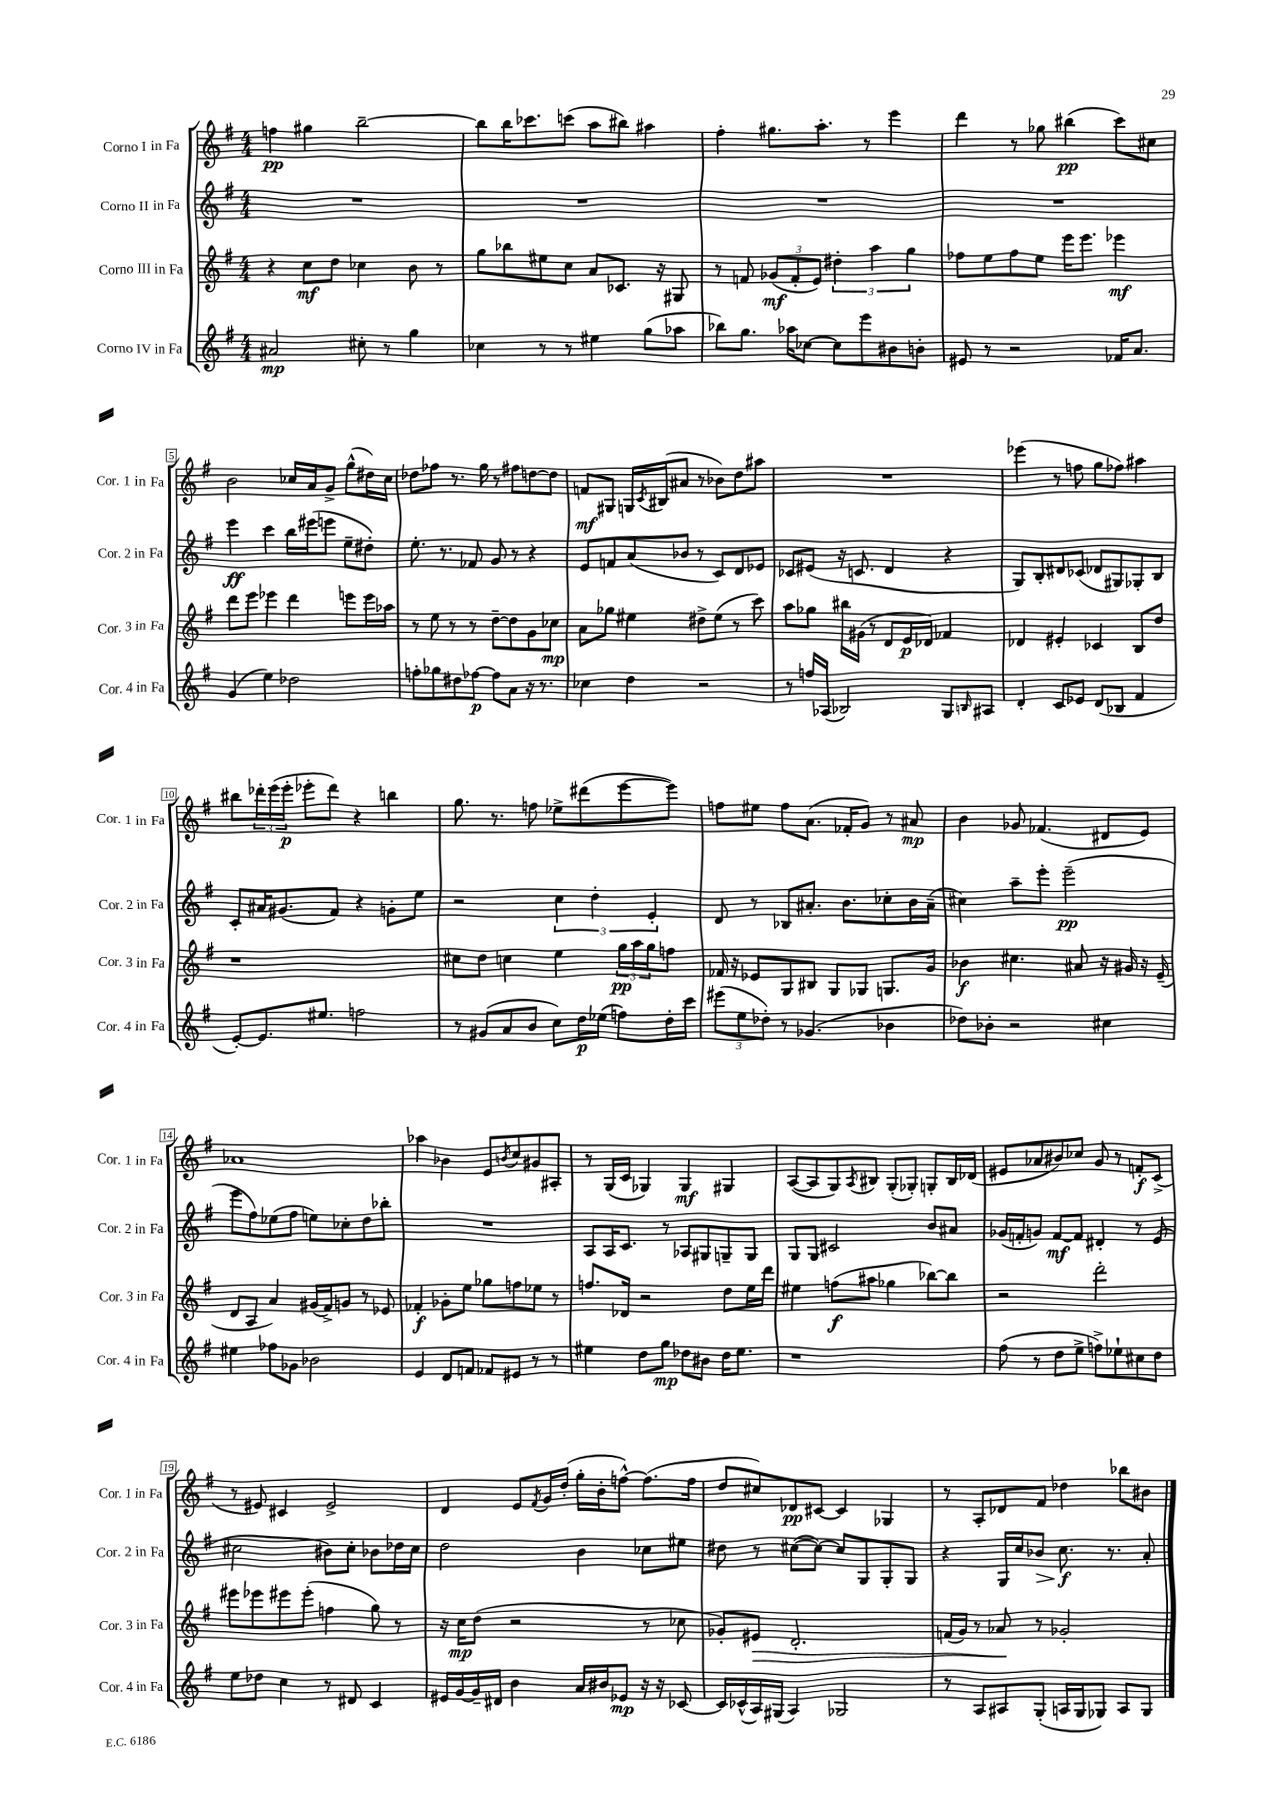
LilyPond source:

<<
\new StaffGroup <<
\new Staff = "s0" \with { instrumentName = "Corno I in Fa" shortInstrumentName = "Cor. 1 in Fa" } {
    \clef treble \key g \major \numericTimeSignature \time 4/4
    f''4\pp gis''4 b''2~-- |
    b''8 b''16 ces'''8. c'''8( a''8 bis''8) ais''4 |
    fis''4-. gis''8. a''8.-. r8 e'''4 |
    d'''4 r8 ges''8 bis''4\pp( c'''8) cis''8 |
    b'2 ces''16 a'16 g'8-> g''8-^( dis''16) ces''16 |
    des''8 fes''8 r8. g''16 r8 fis''8 d''8~ d''8 |
    f'8\mf gis8 g16 \acciaccatura { c'8 } bis16( ais'8 r8 bes'8) d''8 ais''8 |
    R1 |
    ees'''4( r8 f''8 g''8 fes''8) ais''4 |
    bis''8 \tuplet 3/2 { des'''16-. e'''16( e'''16-.\p } ees'''8-. des'''8) r4 b''4 |
    g''8. r8. f''8 ees''8-> dis'''8( e'''8~ e'''8) |
    f''8 eis''8 f''8 a'8.( fes'16-. g'8) r8 ais'8\mp |
    b'4 ges'8 fes'4.( dis'8 e'8) |
    aes'1 |
    aes''4 bes'4 e'8 \acciaccatura { b'8 } c''8 gis'8 ais8-. |
    r8 g16( c'16 ges4) ges4\mf gis4 |
    a8~( a8 g8) \acciaccatura { a8 } bis8 g8-.( ges8-.) g8-. bis16 des'16( |
    eis'8 aes'8 bis'8) ces''8 g'8 r8 f'8-.\f c'8->( |
    r8 eis'8) cis'4 eis'2-> |
    d'4 e'8 \acciaccatura { fis'8 } g'16 d''16-.( g''16-. b'16-. f''8~-^) f''8.( f''16 |
    d''8 cis''8) des'8\pp cis'8~ cis'4 ges4 |
    r8 a8-. des'8 fis'8 des''4 bes''8 bis'8 \bar "|." |
}
\new Staff = "s1" \with { instrumentName = "Corno II in Fa" shortInstrumentName = "Cor. 2 in Fa" } {
    \clef treble \key g \major \numericTimeSignature \time 4/4
    R1 |
    R1 |
    R1 |
    R1 |
    e'''4\ff c'''4 b''16 eis'''16( e'''8 e''8-- dis''8-.) |
    e''8.-. r8. fes'8 g'8 r8 r4 |
    e'8 f'8 a'8( bes'8 r8 c'8) d'8 ees'8 |
    ces'8 eis'8( r16 c'8. d'4 r4 |
    g8) b8-. dis'8 ces'8( des'8 gis8) ges8-. b8 |
    c'8-. ais'16 gis'8.( fis'8) r4 g'8-. e''8 |
    r2 \tuplet 3/2 { c''4 d''4-. e'4-. } |
    d'8 r8 bes8 ais'8.-. b'8. ces''8-. b'16 ais'16--( |
    cis''4) a''8-- e'''8-. e'''2--\pp( |
    e'''8 fis''8) ees''8( fis''8 e''8) ces''8-. d''8 bes''8-. |
    R1 |
    a8 a16 c'8. r8 aes8 gis8 g8-- g8 |
    g8 g8 cis'2 b'8 ais'8 |
    ges'16( f'16-. g'8) f'8~\mf f'8 dis'4-. r8 e'8( |
    cis''2 bis'8) cis''8-. bes'8 des''16 cis''16 |
    d''2 b'4 ces''8 eis''8 |
    dis''8 r8 cis''8~( cis''8~) cis''8 g8 g8-. g8 |
    r4 g16 c''16 bes'8\> c''8.\f\! r8. a'8-. \bar "|." |
}
\new Staff = "s2" \with { instrumentName = "Corno III in Fa" shortInstrumentName = "Cor. 3 in Fa" } {
    \clef treble \key g \major \numericTimeSignature \time 4/4
    r4 c''8\mf d''8 ces''4 b'8 r8 |
    g''8 bes''8 eis''8 c''8 a'8 ces'8. r16 gis8 |
    r8 f'8 \tuplet 3/2 { ges'8\mf( f'8-. e'8) } \tuplet 3/2 { dis''4-. a''4 g''4 } |
    fes''8 e''8 fes''8 e''8 e'''16 e'''8. ees'''4\mf |
    d'''8 e'''8 ees'''4 d'''4 e'''8 e'''16 aes''16 |
    r8 e''8 r8 r8 d''8~-- d''8 g'8 ces''8\mp |
    a'8 ges''8 eis''4 dis''8-> eis''8( r8 c'''8) |
    a''8 ges''8 bis''16 gis'16( r8 d'8 e'16\p des'16) fes'4 |
    des'4 eis'4-. ces'4 b8 d''8 |
    r1 |
    cis''8 d''8 c''4 e''4 \tuplet 3/2 { g''16\pp a''16 g''16 } f''8 |
    fes'16 r16 ees'8 g8 bis8 g8 ges8 g8. g'16 |
    bes'4\f cis''4. ais'8 r16 gis'16 r16 e'16--( |
    d'8 a8 a'4) gis'16( fis'16->) g'8 r8 ees'8 |
    fes'4-.\f ges'8-. e''8 ges''8 f''8 ees''8 r8 |
    f''8. des'16 r2 d''8 e''16 d'''16 |
    eis''4 f''8\f( ais''8 ges''4 bes''8~) bes''8 |
    r2 d'''2-. |
    eis'''8 ees'''8 eis'''8 eis'''8-.( f''4 g''8) r8 |
    r16 c''16\mp d''8( r2 r8 ces''8 |
    ges'8-.) eis'8\> d'2.-. |
    f'16( g'16) r8 aes'8\! r8 ges'2-. \bar "|." |
}
\new Staff = "s3" \with { instrumentName = "Corno IV in Fa" shortInstrumentName = "Cor. 4 in Fa" } {
    \clef treble \key g \major \numericTimeSignature \time 4/4
    ais'2\mp cis''8-. r8 g''4 |
    ces''4 r8 r8 eis''4 g''8( aes''8 |
    bes''8) g''8. aes''16 ces''8~ ces''8 e'''8 bis'8 b'8-. |
    eis'8 r8 r2 fes'16 a'8. |
    g'4( e''4) des''2 |
    f''8-. ges''8 dis''8 fes''8~\p fes''8 a'8 r16 r8. |
    ces''4 d''4 r2 |
    r8 f''16 aes16( bes2) g8 \grace { b16 } ais8 |
    d'4-. c'8 ees'8 d'8( bes8 fis'4 |
    e'8~-.) e'8. eis''8. f''2 |
    r8 gis'8( a'8 b'8 c''8) d''16\p ees''16( f''8) d''16-. c'''16 |
    \tuplet 3/2 { eis'''8( e''8 des''8-.) } r8 ges'4.( bes'4 |
    des''8) bes'8-. r2 cis''4 |
    eis''4 fes''8 ges'8 bes'2 |
    e'4 d'8 f'8 fes'8 eis'8 r8 r8 |
    eis''4 d''8 g''8\mp des''8 bis'8 des''16 eis''8. |
    r1 |
    fis''8( r8 d''8 e''8-> f''8->) ees''8-! cis''8 d''8 |
    e''8 des''8 c''4 r8 dis'8 c'4 |
    eis'16 g'16~ g'16-- dis'16 b'4 a'16 bis'16 ees'8\mp r16 r16 ces'8~ |
    ces'16 ces'16-^( a16) gis16( a4) ges2 |
    r8 a8 ais8 g8-.( a16 g16 ges8) a8 ges8 \bar "|." |
}
>>
>>
\layout { \context { \Score \override BarNumber.stencil = #(make-stencil-boxer 0.1 0.3 ly:text-interface::print) } }
